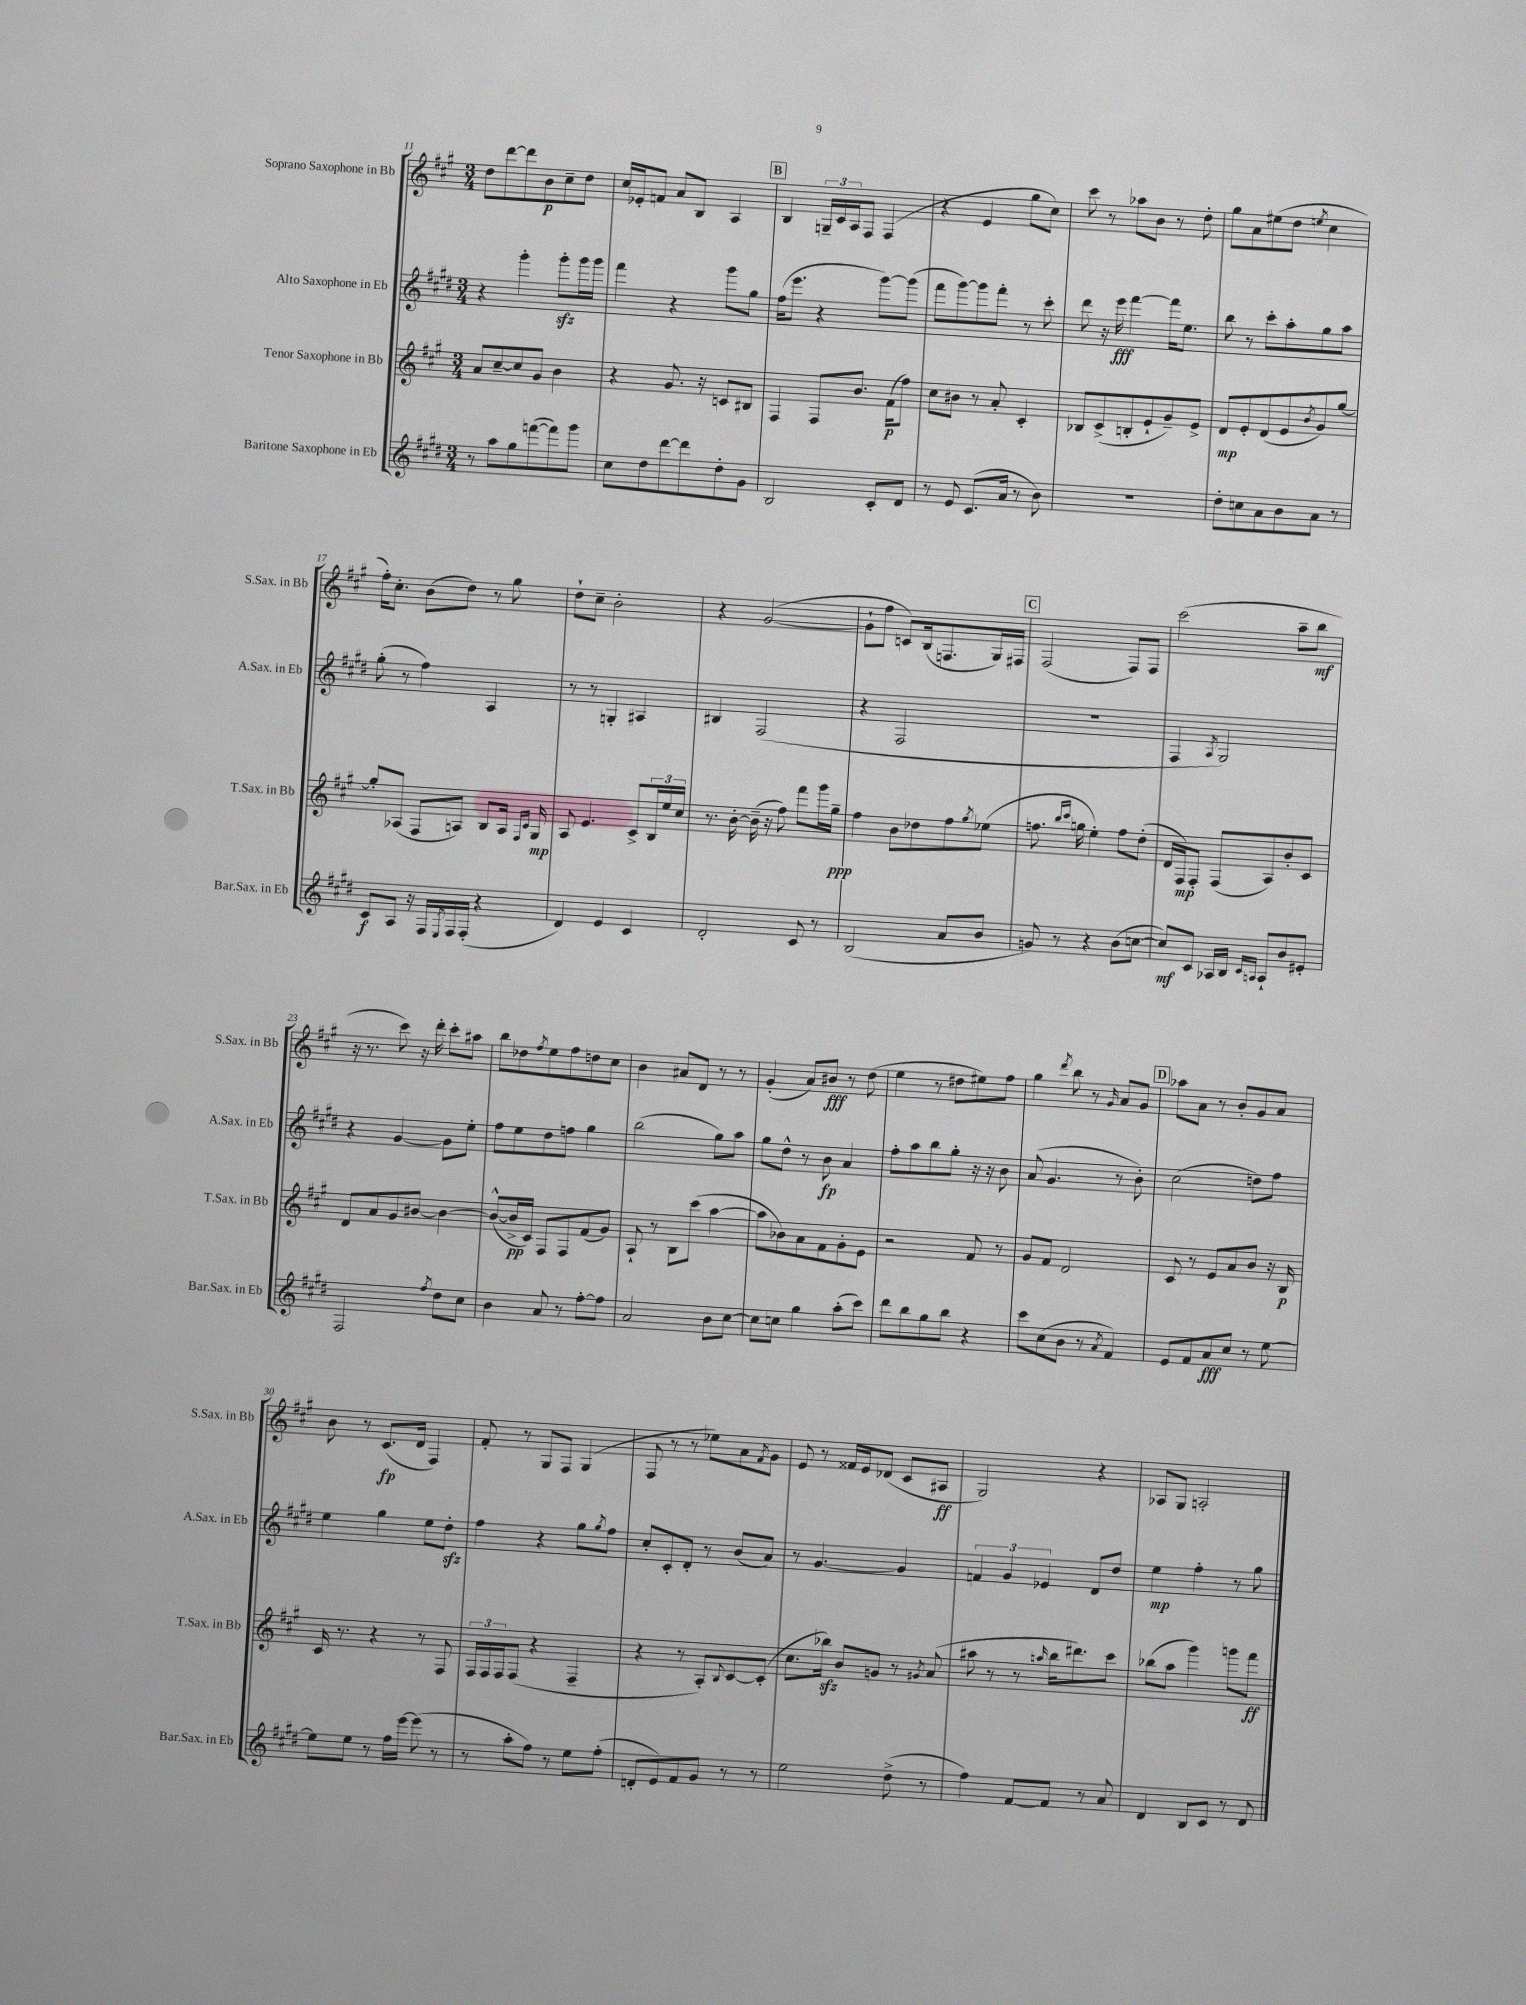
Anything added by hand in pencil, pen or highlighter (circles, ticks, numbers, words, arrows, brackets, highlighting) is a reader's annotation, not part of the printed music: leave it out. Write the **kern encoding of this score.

**kern	**kern	**kern	**kern
*staff4	*staff3	*staff2	*staff1
*clefG2	*clefG2	*clefG2	*clefG2
*k[f#c#g#d#]	*k[f#c#g#]	*k[f#c#g#d#]	*k[f#c#g#]
*M3/4	*M3/4	*M3/4	*M3/4
8r	8a	4r	8dd
8aa	[8cc#~	.	[8ddd
8gg#	8cc#]	4ggg#'	8ddd]
([8fff	8g#	.	8b
8fff])	4b	8ggg#'	8cc#~
8ggg#	.	16ggg#	8dd
.	.	16ggg#	.
=	=	=	=
8cc#	4r	4fff#	16cc#
.	.	.	16e-'
8dd#	.	.	8f
[8ddd#	8.g#	4r	8a
8ddd#]	.	.	8B
.	16r	.	.
8dd#'	8c	8ggg#	4A
8g#	8B#	8gg#	.
=	=	=	=
2B	4F#	(16ff#	4B
.	.	8.eee	.
.	8F#	4r	24G~
.	.	.	24c#
.	.	.	24A
.	8.b	.	8F#
8c#'	.	[8ggg#)	(4F#
.	(16f#	.	.
8d#	8ff#)	(8ggg#]	.
=	=	=	=
8r	8cc#	8fff#	4r
8e	8b#	[8ggg#)	.
(8.c#	8r	8ggg#]	4e
.	8a'	8fff#'	.
16a	.	.	.
8r	4c#'	8r	8gg#
8b)	.	8ccc#'	8cc#)
=	=	=	=
2.r	8B-	8ddd#	8ccc#
.	(8c#^	16r	8r
.	.	16eee	.
.	8B'	[4fff#	8aa-
.	8e`	.	8b
.	8g#~)	16fff#]	8r
.	.	8.ee	.
.	8e^	.	8dd'
=	=	=	=
8dd#'	8d	8bb	8gg#
8cc	8e'	8r	8a
8a	(8d	8ccc#'	(8ee#
8b	8e	8aa'	8dd
.	8qb	.	8qee
8a	8g#)	8gg#	4cc#
8r	[8gg#	8aa	.
=	=	=	=
8c#	8gg#']	(8gg#'	16ff#')
.	.	.	8.cc#'
8A	(8A-	8r	.
16r	8F#	4ff#)	(8b
16F#	.	.	.
8qE	.	.	.
16F#	8A)	.	8dd)
(16F#'	.	.	.
4r	8B	4A	8r
.	16A	.	8gg#
.	16qqF#	.	.
.	16qqc#	.	.
.	16G#	.	.
=	=	=	=
4d#)	8A	8r	8dd`
.	4.e	8r	8cc#~
4e	.	4G'	2b'
4c#	8c#^	4A#	.
.	24B	.	.
.	24ee	.	.
.	24cc#	.	.
=	=	=	=
2d#'	8.r	4B#	4r
.	[16b'	.	.
.	(16b~]	(2F#	([2g#
.	16r	.	.
.	8ff#)	.	.
8c#	8fff#	.	.
8r	16ggg#	.	.
.	16gg#~	.	.
=	=	=	=
(2B	4ff#	4r	8g#`]
.	.	.	8ff#
.	8b	2F#	8c)
.	8dd-	.	(16B
.	.	.	8.F
8a	8ff#	.	.
.	8qgg#	.	.
8b	(8ee-	.	16G#)
.	.	.	16F#
=	=	=	=
8g)	8.ff	2.r	(2F#
8r	.	.	.
.	16qqbb	.	.
.	16qqccc#	.	.
.	16gg	.	.
4r	4ee')	.	.
(8b	8ff	.	8F#)
[8cc	(8dd'	.	8F#
=	=	=	=
8cc])	16d	4F#	(2ccc#
.	16F#)	.	.
8c#	8F#'	.	.
.	.	8qA	.
16A-	(8F#	2G#)	.
16B	.	.	.
16qqc#	.	.	.
16qqA	.	.	.
8A`	8A)	.	.
8b	8b'	.	8aa~
8e#'	8c#	.	8bb
=	=	=	=
2F#	8d	4r	16r
.	.	.	8.r
.	8a	.	.
.	8g#	[4g#	8ccc#)
.	[8b#	.	16r
.	.	.	16ddd'
8qff#	.	.	.
8dd#	4b#_	8g#]	8ccc#'
8cc#	.	8ee'	8aa#
=	=	=	=
4b	(8b#^^_	8ff#	8bb
.	16b#^]	8ee	8dd-
.	16c#)	.	.
.	.	.	8qff#
8a	8F#	8dd#	8ee
8r	8F#	8ff	8ff#
[8ff#'	(8f#	4gg#	8dd
8ff#]	8g#)	.	8cc#
=	=	=	=
2a	8A`	(2bb	4b
.	8r	.	.
.	8B	.	8a#
.	(8ccc#	.	8d
8b	[4aa	8gg#)	8r
[8cc#	.	8aa	8r
=	=	=	=
8cc#]	8aa]	8gg#	(4g#'
8cc	8b-)	8dd#^^	.
4gg#	8a	8r	8a)
.	8f#	8b	8b#
(8aa'	8g#'	4a	8r
8ccc#)	8e	.	(8dd
=	=	=	=
8ddd#	2r	8ff#'	4ee
8bb	.	8aa	.
8gg#	.	8bb	8r
8bb	.	8gg#'	8dd#
4r	8f#	16r	8ee#)
.	.	16r	.
.	8r	8b	8ff#
=	=	=	=
8ccc#	8g#	(8a	4gg#
(8cc#	8f#	4.g#	.
.	.	.	8qddd
8b	2d	.	8bb
8r	.	.	8r
8qa	.	.	16qqg#
4f#)	.	8r	8a
.	.	8b')	8g#
=	=	=	=
8e	8c#	(2cc#	8aa-
8f#	8r	.	8a
8a	8e	.	8r
8cc#	8a	.	8b'
8r	8b	8dd)	8g#
[8ee	16r	8ff#	8a
.	16B	.	.
=	=	=	=
8ee]	16c#	4ee	8b
.	8.r	.	.
8ee	.	.	8r
8r	4r	4gg#	(8.c#
16ff#	.	.	.
[16eee	.	.	16d
(8eee]	8r	8ee	4F#)
8r	8F#	8dd#'	.
=	=	=	=
8r	24F#	4ff#	8f#'
.	24F#	.	.
.	24F#	.	.
8aa'	(8F#	.	8r
8ff#)	4r	4r	8G#
8r	.	.	8F#
8ee	4F#~	8gg#	(4G#
.	.	8qgg#	.
(8ff#'	.	8ff#	.
=	=	=	=
8d'	4r	8cc#'	8F#
8e)	.	8c#'	8r
8f#	8r	8d#'	8r
8g#	8A')	8r	8ee-)
.	8qqB	.	.
8r	[8c#	(8b	8a
.	.	.	8qf#
8r	(8c#']	8a)	8g#
=	=	=	=
2ee	8.cc#	8r	8e
.	.	[4.g#	8r
.	16bb-)	.	.
.	8b	.	16f##
.	.	.	16e
.	8g	.	(8d-
(8dd#^	8r	4g#]	8c#
.	8qg#	.	.
8r	(8a	.	8A#
=	=	=	=
4ff#)	8aa#	6f	2G#)
.	8r	.	.
.	.	6g#	.
[8f#	8r	.	.
.	.	6e-	.
.	16qqaa	.	.
8f#]	16bb	.	.
.	8.ddd#)	.	.
8r	.	8d#	4r
8a	8ccc#	8dd#	.
=	=	=	=
4d#	(8bb-	4ee	8A-
.	8aa	.	8G#
8B	4ggg#)	4ff#'	2A'
8c#	.	.	.
8r	8ggg	8r	.
8d#	8fff#	8gg#	.
==	==	==	==
*-	*-	*-	*-
